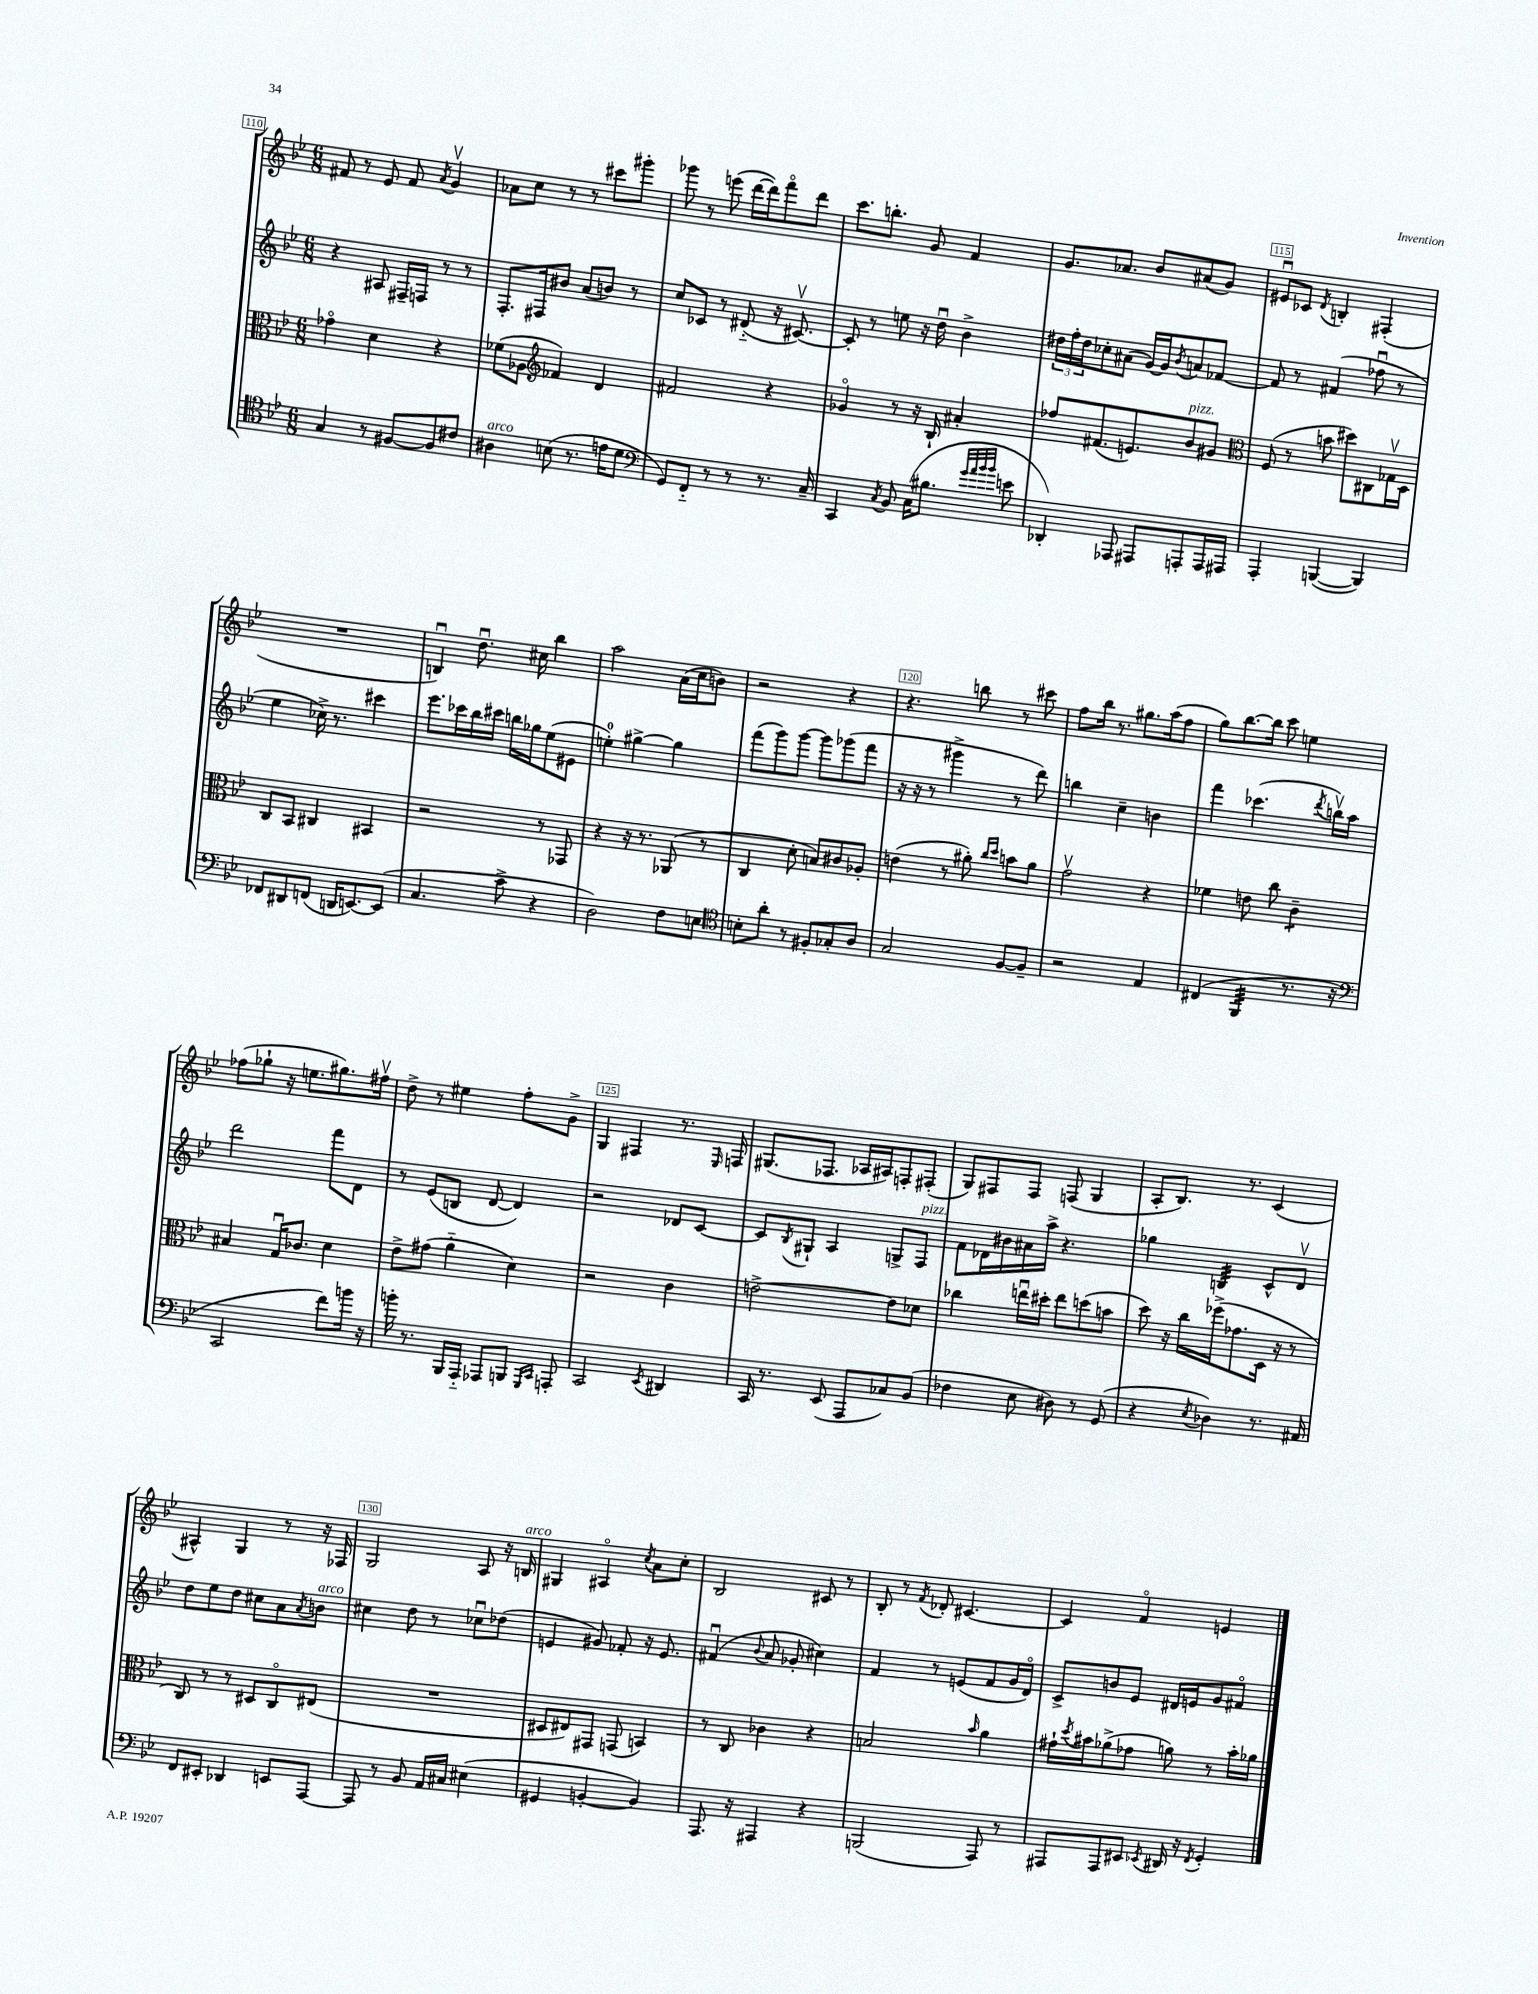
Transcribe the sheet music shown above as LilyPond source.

<<
\new StaffGroup <<
\new Staff = "s0" {
    \clef treble \key bes \major \numericTimeSignature \time 6/8
    fis'8 r8 ees'8 fis'8 \acciaccatura { a'8 } g'4\upbow |
    aes'8 c''8 r8 r8 cis'''8 gis'''8-. |
    ges'''8 r8 e'''8( d'''16~ d'''16) f'''8\flageolet d'''8 |
    c'''8. b''8.-. g'8 f'4 |
    g'8. aes'8. bes'8 ais'8( g'8) |
    eis'8\downbow ces'8 \acciaccatura { d'8 } b4-. fis4-.( |
    R2. |
    b4\downbow) d''8.\downbow cis''16 bes''4 |
    a''2 a'16( c''16 b'8) |
    r2 r4 |
    r4. b''8 r8 cis'''8 |
    f''8 bes''16 r8. gis''8. a''16( f''8 |
    g''8) bes''8.~ bes''16 c'''8 e''4 |
    fes''8( ges''8-! r16 e''8. gis''8.) fis''16\upbow |
    d''8-> r8 eis''4 f''8-. g'8-> |
    g4 fis4 r8. \grace { ees16 } f16 |
    gis8.( fes8. aes16 ais16) f8-. fis8-.( |
    g8) fis8 fis8 f8( g4 |
    a8-. bes8.) r8. c'4( |
    ais4-^) g4 r8 r16 fes16 |
    g2 a8 r16 b16^\markup { \italic "arco" } |
    gis4 ais4\flageolet \acciaccatura { c''8 } a'8 c''8-. |
    bes2 cis'8 r8 |
    bes8-. r8 \acciaccatura { f'8 } des'8-. cis'4.~ |
    cis'4 f'4\flageolet e'4 \bar "|." |
}
\new Staff = "s1" {
    \clef treble \key bes \major \numericTimeSignature \time 6/8
    r4 ais8 fis16-- f16 r8 r8 |
    f8.-. fis16 bis'8 a'8( b'8) r8 |
    c''8 ces'8 r8 dis'8-_( r16 cis'8.~\upbow) |
    cis'8-. r8 e''8 r16 d''16\downbow bes'4-> |
    \tuplet 3/2 { dis''16 f''16-. dis''16 } ces''8-. ais'8( g'16~) g'16 \acciaccatura { bes'8 } a'8 fes'8~ |
    fes'8 r8 fis'4( fes''8\downbow r8 |
    ees''4 ces''16->) r8. cis'''4 |
    ees'''8. ces'''16 bes''16 cis'''16 b''16 ges''16 ees''8( eis'8 |
    e''4-0-.) gis''4~-> gis''4 |
    f'''8( g'''8) g'''8~ g'''8 ges'''8( f'''8 |
    r16 r16 r8 gis'''4-> r8 d'''8) |
    b''4 c''4-- b'4 |
    f'''4 ces'''4.( \acciaccatura { d'''8 } b''16\upbow) a''16 |
    d'''2 f'''8 d'8 |
    r8 ees'8( b8 d'8~ d'4) |
    r2 des'8 c'8~ |
    c'8 \acciaccatura { bes8 } gis8-! a4 g8-> f8^\markup { \italic "pizz." } |
    f'8 des'16 bis'16 ais'16 a''16-> r4. |
    ges''4 b4:32 c'8-^ d'8\upbow |
    d''8 ees''8 d''8 cis''8 a'8 \acciaccatura { a'8 } b'8^\markup { \italic "arco" } |
    cis''4 d''8 r8 ces''8\downbow des''8( |
    e'4 gis'8) fes'8-. r16 e'8. |
    fis'4\downbow( \appoggiatura { bes'8 } a'8 ges'8-. cis''4) |
    f'4 r8 e'8( f'8 g'16 d'16\flageolet) |
    c'8-> b'8 ees'8 dis'16 e'16 g'8 fis'8\flageolet \bar "|." |
}
\new Staff = "s2" {
    \clef alto \key bes \major \numericTimeSignature \time 6/8
    ges'4\flageolet d'4 r4 |
    fes'8( aes8 \clef treble fes'4) d'4 |
    fis'2 r4 |
    ges'4\flageolet r8 r16 bes16-! ais'4-. |
    fes''8 fis'8.( e'8.) bes'8^\markup { \italic "pizz." } gis'8 |
    \clef alto f8( r8 b'8 dis''8) cis8 ges16\upbow d16 |
    c8 bes,8 cis4 bis,4 |
    r2 r8 ges,8 |
    r4 r16 r8. aes,8( r8 |
    c4 d'8-. b8) cis'8 aes8-. |
    e'4( r8 ais'8-.) \grace { c''16 d''16 } b'8 ais'8 |
    g'2\upbow r4 |
    fes'4 e'8 c''8 c'4:8-- |
    bis4 g16\downbow ces'8. d'4 |
    ees'8-> gis'8( a'4-_ d'4) |
    r2 c'4 |
    e'2~-> e'8 des'8 |
    ces''4 e''16\downbow dis''16-. e''8 d''8( b'8 |
    d''8) r16 c''16 fes''16->( ges'8. d16 r16 r8 |
    c8) r8 r8 dis8 c8\flageolet eis8( |
    R2. |
    dis8 eis8) gis,8 g,8( b,4) |
    r8 c8 ces'4 r4 |
    b2 \grace { bes'16 } a'4 |
    gis'16-! \acciaccatura { d''8 } bis'16 aes'8->( ges'8 a'8) r8 bis'16-. aes'16 \bar "|." |
}
\new Staff = "s3" {
    \clef tenor \key bes \major \numericTimeSignature \time 6/8
    g4 r8 fis8~ fis8 cis'8 |
    ais4^\markup { \italic "arco" } b8( r8. e'16 d'8 |
    \clef bass g,8) f,8-_ r8 r8 r8. c16-- |
    c,4 \acciaccatura { c8 } bes,8 c16( bis8. \grace { g'32 a'32 bes'32 bes'32 } e'8 |
    des,4-.) aes,,8 ais,,8 a,,8-. a,,16 ais,,16 |
    a,,4-. b,,4~( b,,4) |
    fes,8 dis,8 f,8( d,16 e,8.~) e,8( |
    c4. c'8-> r4 |
    d2) f8 e8 |
    \clef tenor b8-. a'8-. r8 fis8-. ges8-. a8 |
    g2 f8~ f8-- |
    r2 ees4 |
    cis4( f,4:32 r8. r16 |
    \clef bass c,2 f'8) b'16 r16 |
    b'16-. r8. bes,,16 a,,16-_ aes,,8 b,,8 \grace { g,,16 c,16 } a,,8-. |
    c,2 \acciaccatura { ees,8 } dis,4 |
    c,16 r8. ees,8( a,,8 ces8) bes,8( |
    fes4 ees8 dis8) r8 g,8( |
    r4 \acciaccatura { ees8 } des4) r8. ais,16 |
    f,8 eis,8-. des,4 e,8 a,,8~ |
    a,,8 r8 bes,8 a,16 cis16 eis4( |
    gis,4 b,4~-. b,4) |
    a,,8. r16 ais,,4 r4 |
    b,,2( a,,8) r8 |
    ais,,8 ais,,8 eis,8 \acciaccatura { ees,8 } dis,16 r16 \acciaccatura { f,8 } g,4-. \bar "|." |
}
>>
>>
\layout { \context { \Score currentBarNumber = #110 \override BarNumber.break-visibility = ##(#f #t #t) barNumberVisibility = #(every-nth-bar-number-visible 5) \override BarNumber.stencil = #(make-stencil-boxer 0.1 0.3 ly:text-interface::print) } }
